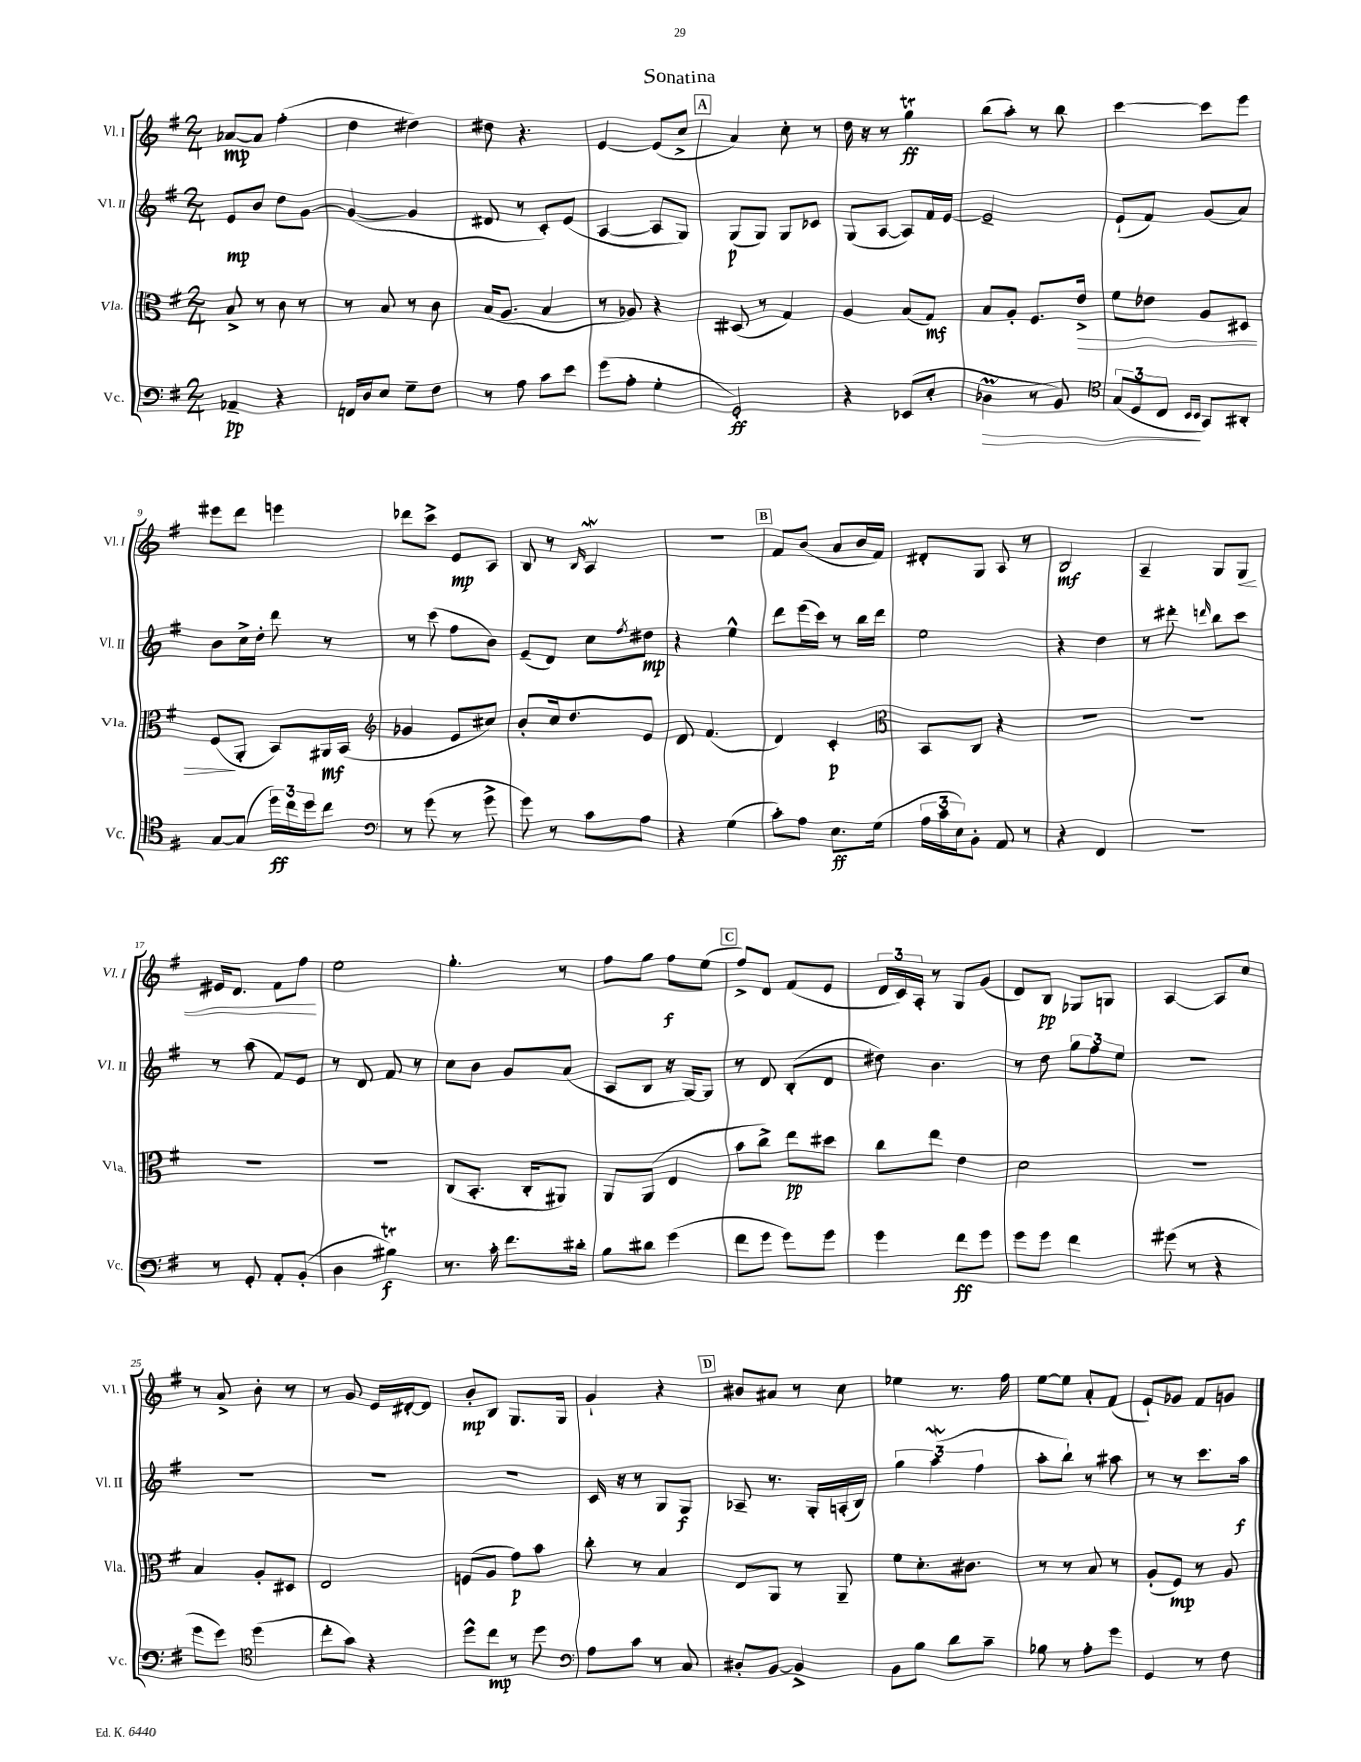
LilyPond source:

\header { title = "Sonatina" }
<<
\new StaffGroup <<
\new Staff = "s0" \with { instrumentName = "Vl. I" shortInstrumentName = "Vl. I" } {
    \clef treble \key g \major \numericTimeSignature \time 2/4
    aes'8~\mp aes'8 fis''4-.( |
    d''4 dis''4) |
    dis''8 r4. |
    e'4~ e'8( c''8-> |
    \mark \markup { \box "A" } a'4) c''8-. r8 |
    d''16 r16 r8 g''4\trill\ff |
    b''8( a''8-.) r8 b''8 |
    c'''4~ c'''8 e'''8 |
    eis'''8 d'''8 e'''4 |
    des'''8 c'''8-> e'8\mp a8 |
    b8 r8 \grace { b16 } a4\mordent |
    R2 |
    \mark \markup { \box "B" } fis'8 b'8( a'8 b'16 fis'16) |
    dis'8-. g8 a8 r8 |
    b2\mf |
    a4-- g8 g8\< |
    eis'16 d'8. fis'8 fis''8\! |
    e''2 |
    g''4.-. r8 |
    fis''8 g''8 fis''8\f e''8( |
    \mark \markup { \box "C" } fis''8->) d'8 fis'8( e'8 |
    \tuplet 3/2 { d'16 c'16) a16-. } r8 g8 g'8( |
    d'8) b8\pp ges8 g8 |
    a4~ a8 c''8 |
    r8 a'8-> b'8-. r8 |
    r8 g'8 e'16 dis'16~-. dis'8 |
    b'8-.\mp b8 g8. g16 |
    g'4-! r4 |
    \mark \markup { \box "D" } bis'8 ais'8 r8 c''8 |
    ees''4 r8. fis''16 |
    e''8~ e''8 a'8-. fis'8( |
    e'8-!) ges'8 fis'8 g'8 \bar "|." |
}
\new Staff = "s1" \with { instrumentName = "Vl. II" shortInstrumentName = "Vl. II" } {
    \clef treble \key g \major \numericTimeSignature \time 2/4
    e'8\mp b'8 d''8 g'8~ |
    g'4~( g'4 |
    dis'8 r8 c'8-.) e'8( |
    a4~ a8 g8) |
    \mark \markup { \box "A" } g8\p( g8) g8 ces'8 |
    g8( a8~ a8) fis'16 e'16~ |
    e'2-- |
    e'8-!( fis'8) g'8( a'8) |
    b'8 c''16-> d''16-. d'''8 r8 |
    r8 c'''8( fis''8 b'8) |
    e'8--( d'8) c''8 \acciaccatura { fis''8 } dis''8\mp |
    r4 e''4-^ |
    \mark \markup { \box "B" } d'''8 e'''16( c'''16) r8 b''16 d'''16 |
    e''2 |
    r4 d''4 |
    r8 dis'''8-. \grace { d'''16 } b''8 c'''8 |
    r8 a''8( fis'8) e'8 |
    r8 d'8 fis'8 r8 |
    c''8 b'8 g'8 a'8( |
    a8 b8 r16 g16~) g8 |
    \mark \markup { \box "C" } r8 d'8 b8-.( d'8 |
    dis''8) b'4. |
    r8 d''8 \tuplet 3/2 { g''8 fis''8 e''8 } |
    R2 |
    R2 |
    R2 |
    R2 |
    c'16 r16 r8 g8 g8\f |
    \mark \markup { \box "D" } aes8-- r8. g16-. a16-.( b16) |
    \tuplet 3/2 { g''4 a''4\mordent( fis''4 } |
    a''8-. b''8-!) r8 ais''8 |
    r8 r8 c'''8. a''16\f \bar "|." |
}
\new Staff = "s2" \with { instrumentName = "Vla." shortInstrumentName = "Vla." } {
    \clef alto \key g \major \numericTimeSignature \time 2/4
    b8-> r8 c'8 r8 |
    r8 b8 r8 c'8 |
    b16( a8. b4 |
    r8 aes8) r4 |
    \mark \markup { \box "A" } dis8( r8 g4) |
    a4 b8( g8\mf) |
    b8 a8-. fis8. e'16->\> |
    fis'8 ees'8 a8 dis8 |
    fis8\!( a,8-. b,8) ais,16\mf b,16( |
    \clef treble ges'4 e'8 cis''8) |
    b'8-. c''16 d''8. e'8 |
    d'8 fis'4.( |
    \mark \markup { \box "B" } d'4) c'4-.\p |
    \clef alto b,8 c8 r4 |
    R2 |
    R2 |
    R2 |
    R2 |
    c8( b,8.-. c16-. ais,8) |
    a,8 a,8( e4 |
    \mark \markup { \box "C" } b'8 c''8->) e''8\pp dis''8 |
    c''8 e''8 e'4 |
    d'2 |
    R2 |
    b4 a8-. dis8 |
    e2 |
    f8( a8 g'8\p) b'8 |
    c''8-. r8 b4 |
    \mark \markup { \box "D" } e8 a,8 r8 a,8-- |
    fis'8 d'8.-. cis'8. |
    r8 r8 b8 r8 |
    a8-.( fis8\mp) r8 a8 \bar "|." |
}
\new Staff = "s3" \with { instrumentName = "Vc." shortInstrumentName = "Vc." } {
    \clef bass \key g \major \numericTimeSignature \time 2/4
    aes,4--\pp r4 |
    f,16 d16 e8 g8-- fis8 |
    r8 a8 c'8 e'8 |
    g'8( a8-. g4-. |
    \mark \markup { \box "A" } g,2-.\ff) |
    r4 ees,8( e8-. |
    des4\prall\> r8 b,8) |
    \clef tenor \tuplet 3/2 { g8( d8 c8\! } \grace { b,16 b,16 } g,8) ais,8-. |
    g8~ g8( \tuplet 3/2 { d''16\ff) c''16 d''16 } c''8 |
    \clef bass r8 g'8( r8 g'8-> |
    g'8) r8 c'8 a8 |
    r4 g4( |
    \mark \markup { \box "B" } c'8-.) a8 e8.\ff g16( |
    \tuplet 3/2 { a16 c'16 e16) } b,8-. a,8 r8 |
    r4 fis,4 |
    r2 |
    r8 g,8-. a,8-. b,8-.( |
    d4 bis4\trill\f) |
    r8. c'16-. fis'8. dis'16-. |
    b8 dis'8 g'4( |
    \mark \markup { \box "C" } fis'8 g'8 g'8) g'8 |
    g'4 fis'8\ff g'8 |
    g'8 g'8 fis'4 |
    gis'8( r8 r4 |
    g'8 g'8) \clef tenor d''4( |
    c''8-. g'8) r4 |
    d''8-^ c''8\mp r8 d''8 |
    \clef bass a8 c'8 r8 c8 |
    \mark \markup { \box "D" } dis8-. b,8~ b,4-> |
    b,8 b8 d'8 c'8-- |
    bes8 r8 a8-. g'8 |
    g,4 r8 fis8 \bar "|." |
}
>>
>>
